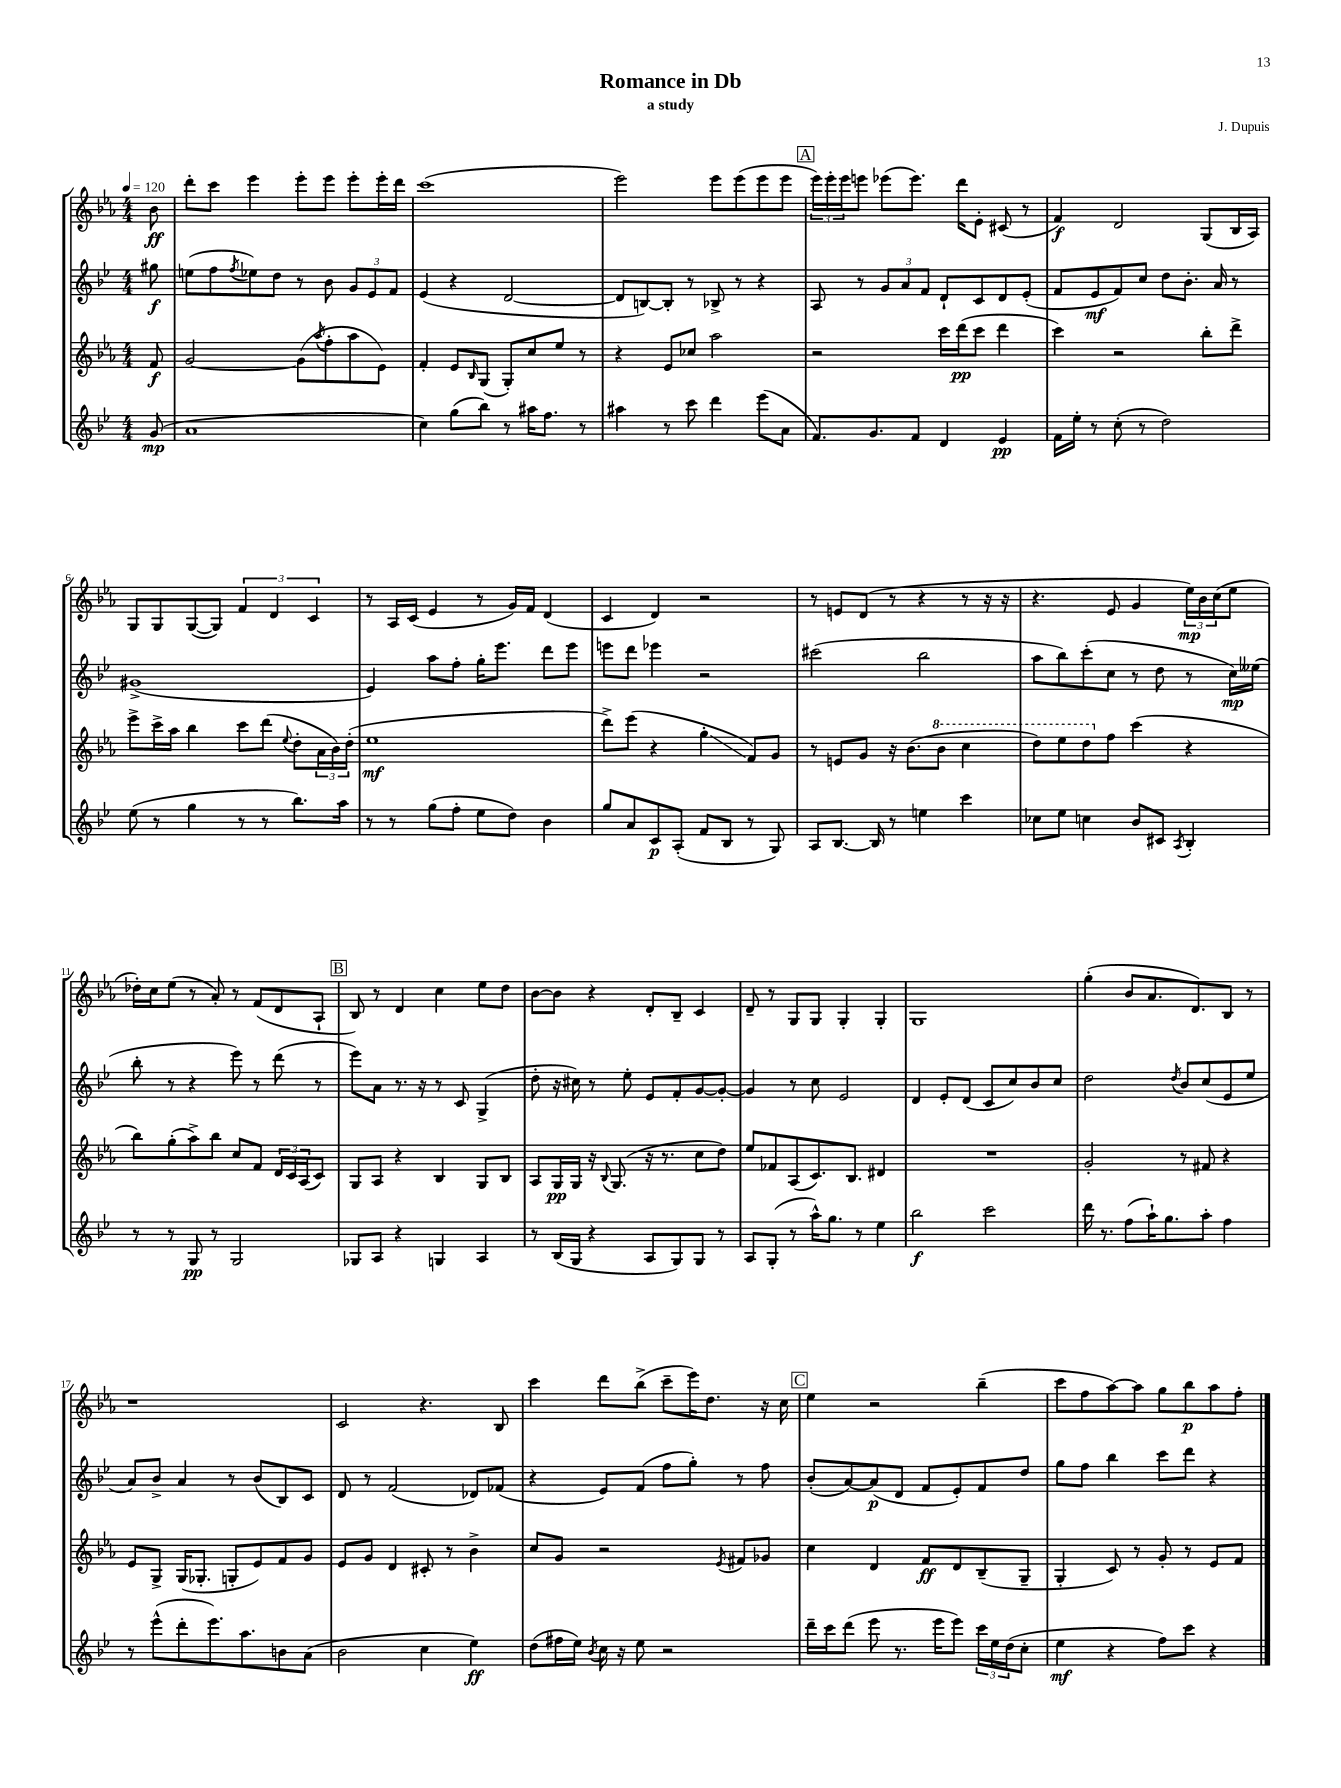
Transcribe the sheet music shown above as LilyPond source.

\header { title = "Romance in Db" composer = "J. Dupuis" subtitle = "a study" }
<<
\new StaffGroup <<
\new Staff = "s0" {
    \clef treble \key ees \major \numericTimeSignature \time 4/4 \partial 8 \tempo 4 = 120
    bes'8\ff |
    d'''8-. c'''8 ees'''4 ees'''8-. ees'''8 ees'''8-. ees'''16-. d'''16 |
    c'''1( |
    ees'''2) ees'''8 ees'''8( ees'''8 ees'''8 |
    \mark \markup { \box "A" } \tuplet 3/2 { ees'''16) ees'''16-. ees'''16 } e'''8 ees'''8( ees'''8.) d'''16 ees'8-. cis'8( r8 |
    f'4\f) d'2 g8( bes16 aes16) |
    g8 g8 g8~( g8) \tuplet 3/2 { f'4 d'4 c'4 } |
    r8 aes16 c'16( ees'4 r8 g'16) f'16 d'4( |
    c'4 d'4) r2 |
    r8 e'8 d'8( r8 r4 r8 r16 r16 |
    r4. ees'8 g'4 \tuplet 3/2 { ees''16\mp) bes'16 c''16( } ees''8 |
    des''16-.) c''16 ees''8( r8 aes'8-.) r8 f'8( d'8 aes8-! |
    \mark \markup { \box "B" } bes8) r8 d'4 c''4 ees''8 d''8 |
    bes'8~ bes'8 r4 d'8-. bes8-- c'4 |
    d'8-- r8 g8 g8 g4-. g4-. |
    g1 |
    g''4-.( bes'8 aes'8. d'8.) bes8 r8 |
    r1 |
    c'2 r4. bes8 |
    c'''4 d'''8 bes''8->( c'''8-- ees'''16) d''8. r16 c''16 |
    \mark \markup { \box "C" } ees''4 r2 bes''4--( |
    c'''8 f''8 aes''8~) aes''8 g''8 bes''8\p aes''8 f''8-. \bar "|." |
}
\new Staff = "s1" {
    \clef treble \key bes \major \numericTimeSignature \time 4/4 \partial 8
    gis''8\f |
    e''8( f''8 \acciaccatura { f''8 } ees''8) d''8 r8 bes'8 \tuplet 3/2 { g'8 ees'8 f'8 } |
    ees'4( r4 d'2~ |
    d'8 b8~) b8-. r8 bes8-> r8 r4 |
    \mark \markup { \box "A" } a8 r8 \tuplet 3/2 { g'8 a'8 f'8 } d'8-! c'8 d'8 ees'8-.( |
    f'8 ees'8\mf f'8) c''8 d''8 bes'8.-. a'16 r8 |
    gis'1->( |
    ees'4) a''8 f''8-. g''16-. ees'''8. d'''8 ees'''8 |
    e'''8 d'''8 ees'''4 r2 |
    cis'''2( bes''2 |
    a''8 bes''8) c'''8-.( c''8 r8 d''8 r8 c''16\mp) eeses''16( |
    bes''8-. r8 r4 ees'''8) r8 d'''8( r8 |
    \mark \markup { \box "B" } ees'''8) a'8 r8. r16 r8 c'8 g4->( |
    d''8-. r16 cis''16) r8 ees''8-. ees'8 f'8-. g'8~ g'8~-. |
    g'4 r8 c''8 ees'2 |
    d'4 ees'8-. d'8( c'8 c''8) bes'8 c''8 |
    d''2 \acciaccatura { d''8 } bes'8 c''8( ees'8 ees''8 |
    a'8) bes'8-> a'4 r8 bes'8( bes8) c'8 |
    d'8 r8 f'2( des'8) fes'8( |
    r4 ees'8) f'8( f''8 g''8-.) r8 f''8 |
    \mark \markup { \box "C" } bes'8-.( a'8~) a'8\p( d'8 f'8 ees'8-.) f'8 d''8 |
    g''8 f''8 bes''4 c'''8 d'''8 r4 \bar "|." |
}
\new Staff = "s2" {
    \clef treble \key ees \major \numericTimeSignature \time 4/4 \partial 8
    f'8\f |
    g'2~ g'8( \acciaccatura { aes''8 } f''8-. aes''8 ees'8) |
    f'4-. ees'8 \grace { bes16 } g8( g8-.) c''8 ees''8 r8 |
    r4 ees'8 ces''8 aes''2 |
    \mark \markup { \box "A" } r2 c'''16 d'''16\pp( c'''8 d'''4 |
    c'''4) r2 bes''8-. d'''8-> |
    ees'''8-> c'''16-> aes''16 bes''4 c'''8 d'''8( \appoggiatura { ees''8 } d''8-. \tuplet 3/2 { aes'16 bes'16) d''16-.( } |
    ees''1\mf |
    d'''8->) ees'''8( r4 g''4-.\glissando f'8) g'8 |
    r8 e'8 g'8 r16 bes'8.( \ottava #1 bes''8 c'''4 |
    d'''8) ees'''8 d'''8 \ottava #0 f''8 c'''4( r4 |
    bes''8) g''8-.( aes''8->) bes''8 c''8 f'8 \tuplet 3/2 { d'16 c'16 aes16( } c'8) |
    \mark \markup { \box "B" } g8 aes8 r4 bes4 g8 bes8 |
    aes8 g16\pp g16 r16 \appoggiatura { bes8 } g8.( r16 r8. c''8 d''8) |
    ees''8 fes'8 aes8( c'8.) bes8. dis'4 |
    R1 |
    g'2-. r8 fis'8 r4 |
    ees'8 g8-> g16( ges8.-. g8-. ees'8) f'8 g'8 |
    ees'8 g'8 d'4 cis'8-. r8 bes'4-> |
    c''8 g'8 r2 \acciaccatura { ees'8 } fis'8 ges'8 |
    \mark \markup { \box "C" } c''4 d'4 f'8\ff d'8 bes8--( g8-- |
    g4-. c'8) r8 g'8-. r8 ees'8 f'8 \bar "|." |
}
\new Staff = "s3" {
    \clef treble \key bes \major \numericTimeSignature \time 4/4 \partial 8
    g'8\mp( |
    a'1 |
    c''4) g''8( bes''8) r8 ais''16 f''8. r8 |
    ais''4 r8 c'''8 d'''4 ees'''8( a'8 |
    \mark \markup { \box "A" } f'8.) g'8. f'8 d'4 ees'4\pp |
    f'16 ees''16-. r8 c''8-.( r8 d''2) |
    ees''8( r8 g''4 r8 r8 bes''8.) a''16 |
    r8 r8 g''8( f''8-. ees''8 d''8) bes'4 |
    g''8 a'8 c'8\p a8-.( f'8 bes8 r8 g8) |
    a8 bes8.~ bes16 r8 e''4 c'''4 |
    ces''8 ees''8 c''4 bes'8 cis'8 \acciaccatura { a8 } bes4-. |
    r8 r8 g8\pp r8 g2 |
    \mark \markup { \box "B" } ges8 a8 r4 g4 a4 |
    r8 bes16( g16 r4 a8 g8) g8 r8 |
    a8 g8-.( r8 a''16-^) g''8. r8 ees''4 |
    bes''2\f c'''2 |
    d'''16 r8. f''8( a''16-!) g''8. a''8-. f''4 |
    r8 ees'''8-^( d'''8-. ees'''8.) a''8. b'8 a'8( |
    bes'2 c''4 ees''4\ff) |
    d''8( fis''16 ees''16) \acciaccatura { bes'8 } c''16 r16 ees''8 r2 |
    \mark \markup { \box "C" } d'''16-- c'''16 d'''8( ees'''8 r8. ees'''16 ees'''8) \tuplet 3/2 { c'''16 ees''16 d''16( } c''8-. |
    ees''4\mf r4 f''8) c'''8 r4 \bar "|." |
}
>>
>>
